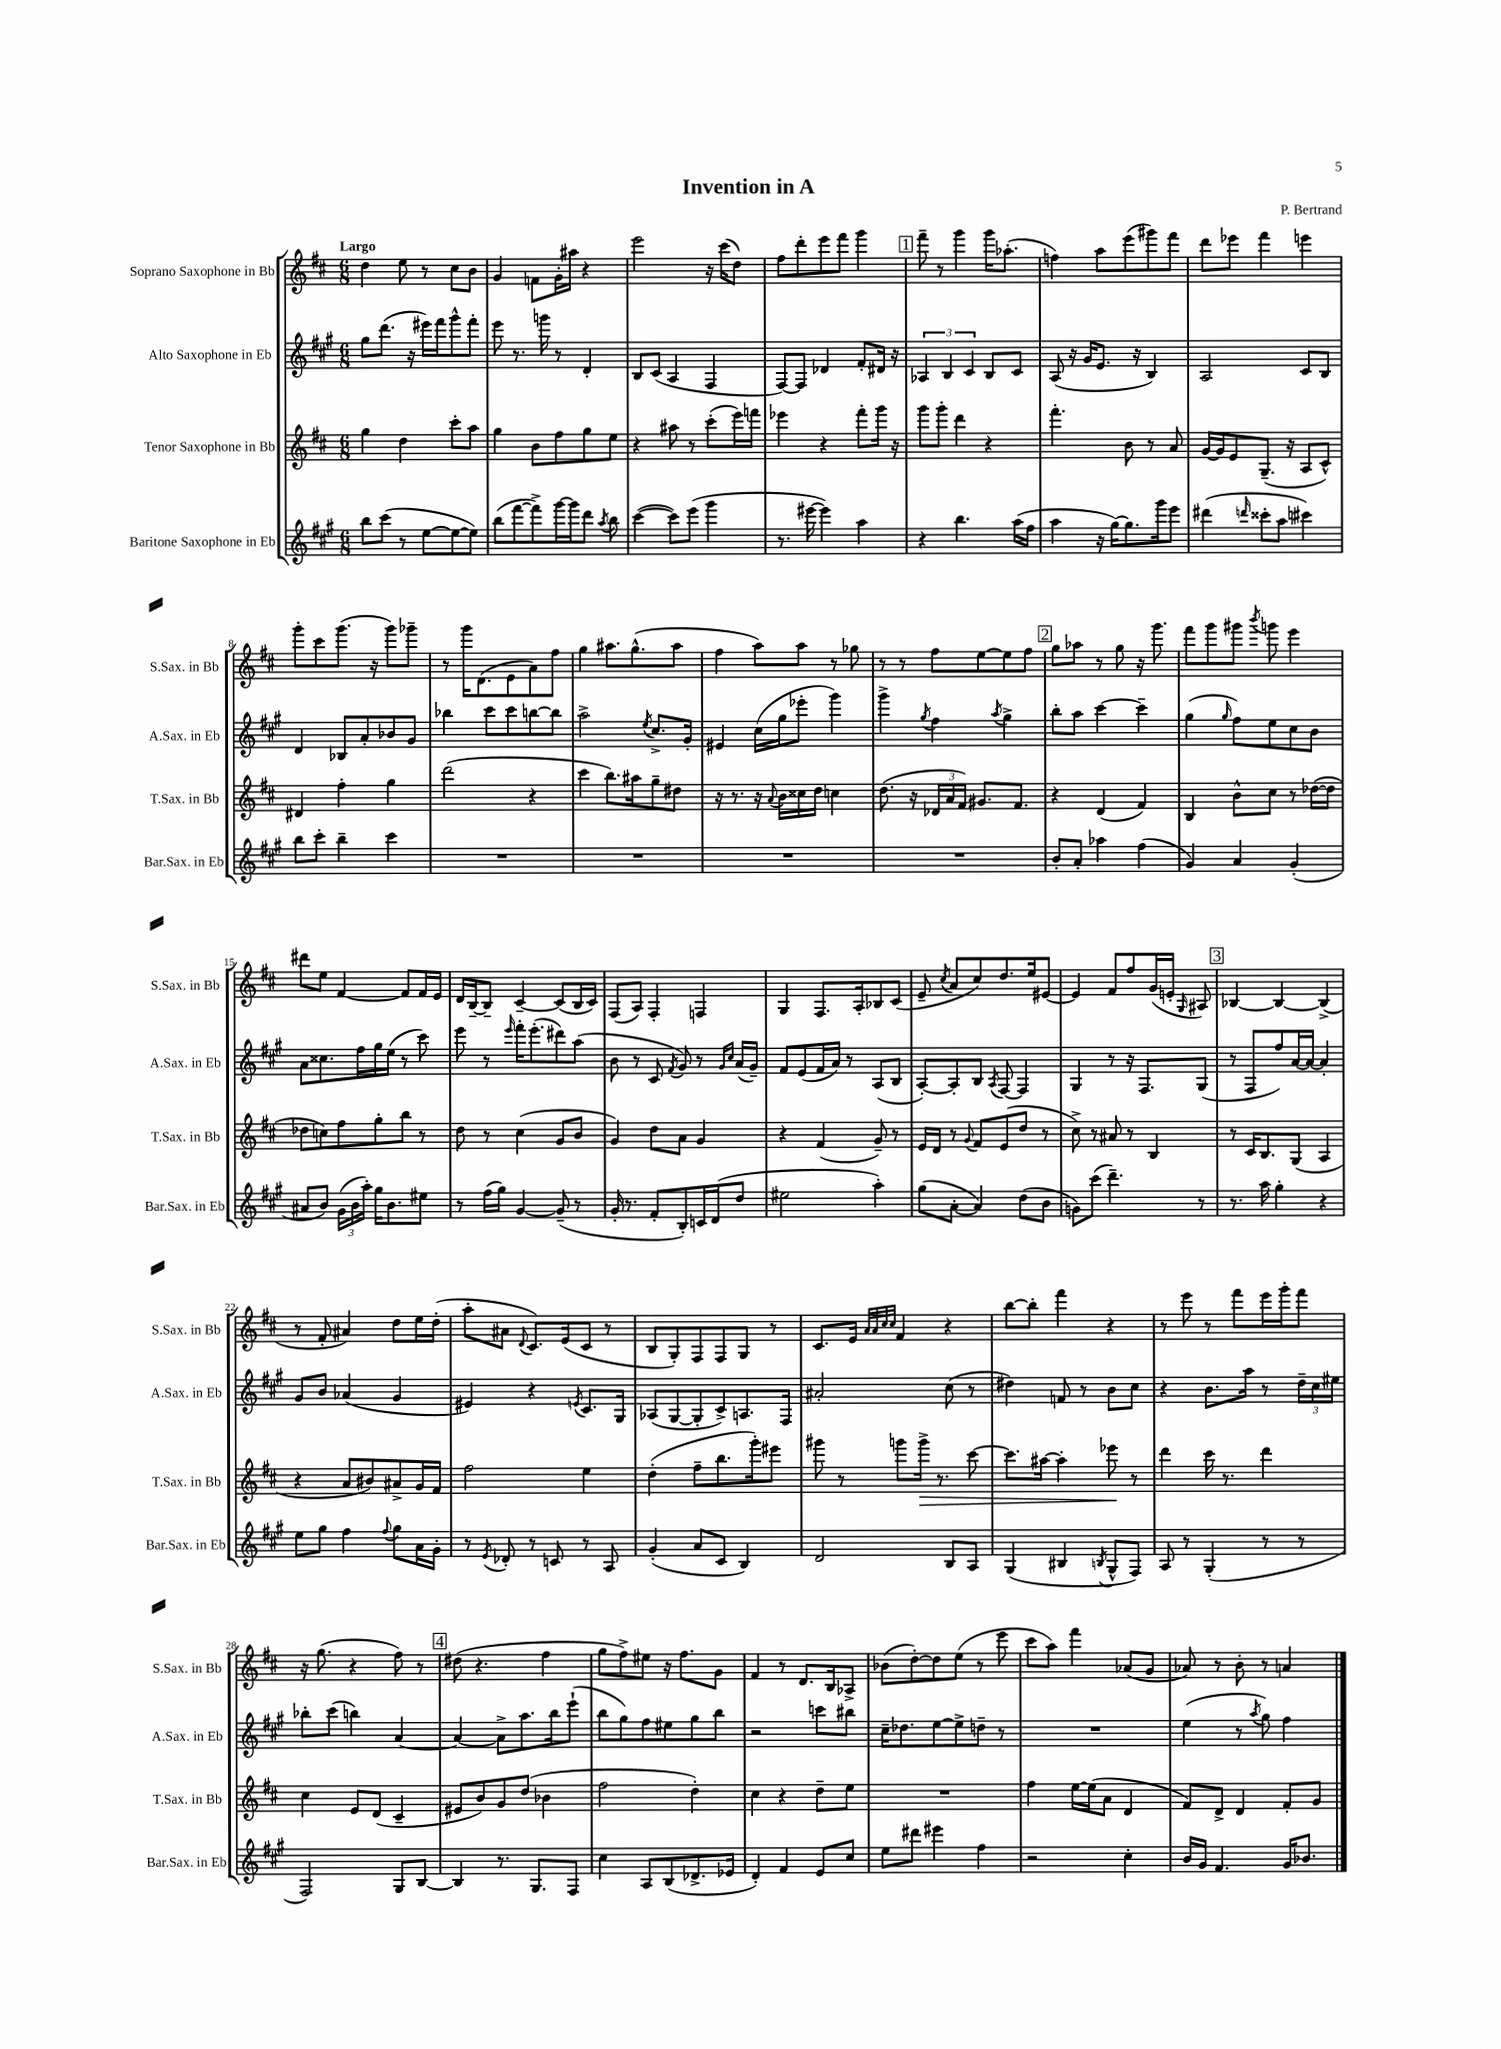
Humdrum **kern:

**kern	**kern	**dynam	**kern	**kern
*part4	*part3	*part3	*part2	*part1
*staff4	*staff3	*staff3	*staff2	*staff1
*I"Baritone Saxophone in Eb	*I"Tenor Saxophone in Bb	*	*I"Alto Saxophone in Eb	*I"Soprano Saxophone in Bb
*I'Bar.Sax. in Eb	*I'T.Sax. in Bb	*	*I'A.Sax. in Eb	*I'S.Sax. in Bb
*clefG2	*clefG2	*	*clefG2	*clefG2
*k[f#c#g#]	*k[f#c#]	*	*k[f#c#g#]	*k[f#c#]
*M6/8	*M6/8	*	*M6/8	*M6/8
=1	=1	=1	=1	=1
!	!	!	!	!LO:TX:a:B:t=Largo
8bb\L	4gg\	.	8gg#\L	4dd\
(8ccc#\J	.	.	(8.ddd\J	.
8r	4dd\	.	.	8ee\
.	.	.	16r	.
[8ee\L	.	.	16eee#X\LL)	8r
.	.	.	16fff#\J	.
8ee\_	8ccc#'\L	.	8ggg#^^\	8cc#\L
8ee\J])	8aa\J	.	8fff#'\J	8b\J
=2	=2	=2	=2	=2
(8bb\L	4gg\	.	8eee\	4g/
[8fff#\	.	.	8.r	.
8fff#^\])	8b\L	.	.	8fn\L
.	.	.	16gggn\	.
[16ggg#\L	8ff#\	.	8r	16g'\L
16ggg#\J]	.	.	.	16aa#X\JJ
8ddd\J	8gg\	.	4d'/	4r
8qaa/	.	.	.	.
8bb\	8ee\J	.	.	.
=3	=3	=3	=3	=3
([4ccc#\	4r	.	8B/L	2eee\
.	.	.	(8c#/J	.
8ccc#\L])	8aa#X\	.	4A/	.
(8eee\J	8r	.	.	.
4ggg#\	(8ccc#'\L	.	4F#/	16r
.	.	.	.	(16ccc#\KL
.	16eee\L)	.	.	8dd\J)
.	16fffn\JJ	.	.	.
=4	=4	=4	=4	=4
8.r	4eee-X\	.	[8F#/L)	8ff#\L
.	.	.	8F#/J]	8ddd'\
[16eee#X\	.	.	.	.
4eee#\])	4r	.	4d-X/	8eee\
.	.	.	.	8fff#\J
4aa\	8fff#'\L	.	8f#'/L	4ggg\
.	16ggg\Jk	.	16d#X/Jk	.
.	16r	.	16r	.
!!LO:REH:place=s1:t=1
=5	=5	=5	=5	=5
4r	8ggg\L	.	6A-X/	8fff#~\
.	8ggg'\J	.	.	8r
.	.	.	6B/	.
4.bb\	4ddd\	.	.	4ggg\
.	.	.	6c#/	.
.	4r	.	8B/L	16ggg\KL
.	.	.	.	(8.aa-X'\J
(16aa\LL	.	.	8c#/J	.
16ff#\JJ	.	.	.	.
=6	=6	=6	=6	=6
4aa\	4.fff#'\	.	(8A/	4ffn\)
.	.	.	16r	.
.	.	.	16g#/KL	.
16r	.	.	8.e/J	8aa\L
[16gg#\KL)	.	.	.	.
8.gg#\]	8b\	.	.	(8eee\
.	.	.	16r	.
.	8r	.	4B/)	8ggg#X\)
16ggg#\k	.	.	.	.
8eee\J	8a/	.	.	8fff#\J
=7	=7	=7	=7	=7
(4ddd#X\	[16g/LL	.	2A/	8ddd\L
.	16g/J]	.	.	.
.	8e/	.	.	8eee-X\J
16qqdddn/	.	.	.	.
8ccc##X'\L	(8.G~/J	.	.	4fff#\
8aa\J	.	.	.	.
.	16r	.	.	.
4ccc#X\)	8A/L	.	8c#/L	4eeen\
.	8c#^^/J)	.	8B/J	.
!!LO:LB:g=z
=8	=8	=8	=8	=8
8bb\L	4d#X/	.	4d/	8ggg'\L
8ccc#'\J	.	.	.	8ccc#\
4bb~\	4ff#'\	.	8B-X/L	(8.ggg\J
.	.	.	8a'/	.
.	.	.	.	16r
4ccc#\	4gg\	.	8b-X/	8ggg\L)
.	.	.	8g#/J	8ggg-X~\J
=9	=9	=9	=9	=9
2.r	(2ddd\	.	4bb-X\	8r
.	.	.	.	16ggg\KL
.	.	.	.	(8.d\
.	.	.	8ccc#\L	.
.	.	.	8ccc#\	8e\
.	4r	.	[8bbn\	8a\)
.	.	.	8bb\J]	8ff#\J
=10	=10	=10	=10	=10
2.r	4ccc#\	.	2aa^\	4gg\
.	8.bb\L)	.	.	8.aa#X\L
.	16aa#X\k	.	.	(8.gg^^\
.	.	.	8qee/	.
.	8gg~\	.	8.cc#^/L	.
.	8dd#X\J	.	.	8aa#\J
.	.	.	16g#'/Jk	.
=11	=11	=11	=11	=11
2.r	16r	.	4e#X/	4ff#\
.	8.r	.	.	.
.	16r	.	(16cc#\LL	8aa\L)
.	8qqa/	.	.	.
.	16b\LL	.	16gg#\J	.
.	16cc##X\	.	8eee-X'\J	8aa\J
.	16dd\JJ	.	.	.
.	4ccn\	.	4ggg#\)	8r
.	.	.	.	8gg-X\
=12	=12	=12	=12	=12
2.r	(8.dd\	.	4ggg#^\	8r
.	.	.	.	8r
.	16r	.	.	.
.	.	.	8qgg#/	.
.	24d-X/LL	.	4ff#\	8ff#\L
.	24a/	.	.	.
.	24f#/JJ)	.	.	.
.	8.g#X/L	.	.	[8ee\
.	.	.	8qaa/	.
.	.	.	4gg#^\	8ee\]
.	8.f#/J	.	.	.
.	.	.	.	8ff#\J
!!LO:REH:place=s1:t=2
=13	=13	=13	=13	=13
8b'/L	4r	.	8bb'\L	8gg\L
8a'/J	.	.	8aa\J	8aa-X\J
4aa-X\	(4d/	.	[4ccc#\	8r
.	.	.	.	8gg\
(4ff#\	4f#/)	.	4ccc#~\]	16r
.	.	.	.	8.ggg\
=14	=14	=14	=14	=14
4g#/)	4B/	.	(4gg#\	8fff#\L
.	.	.	.	8ggg\
.	.	.	16qqgg#/	.
4a/	8b^^\L	.	8ff#\L)	8ggg#X\J
.	.	.	.	8qbbb/
.	8cc#\J	.	8ee\	8gggn\
(4g#'/	8r	.	8cc#\	4eee\
.	([16dd-X\LL	.	8b\J	.
.	16dd-\JJ]	.	.	.
!!LO:LB:g=z
=15	=15	=15	=15	=15
8a#X/L	8dd-X\L	.	8a\L	8ddd#X\L
8b/J)	8ccn\)	.	8.cc##X\	8ee\J
(24g#\LL	8ff#\	.	.	[4f#/
24b\	.	.	.	.
.	.	.	16ff#\L	.
24aa'\JJ)	.	.	.	.
16gg#\KL	8gg'\	.	16gg#\	.
8.b\	.	.	(16ee\JJ	.
.	8bb\J	.	8r	8f#/L]
8ee#X\J	8r	.	8ccc#\)	16f#/L
.	.	.	.	16e/JJ
=16	=16	=16	=16	=16
8r	8dd\	.	8eee\	16d/LL
.	.	.	.	[16B~/J
(16ff#\LL	8r	.	8r	8B~/J]
16gg#\JJ)	.	.	.	.
.	.	.	16qqeee/	.
[4g#/	(4cc#\	.	16fff#'\KL	[4c#~/
.	.	.	(8.eee'\	.
(8g#~/]	8g/L	.	8ddd#X\)	(8c#/L]
8r	8b/J	.	(8aa\J	16B/L
.	.	.	.	16c#/JJ)
=17	=17	=17	=17	=17
16g#'/	4g/)	.	8b\	(8F#/L
8.r	.	.	.	.
.	.	.	8r	8A/J)
8f#'/L	8dd\L	.	8c#/	4F#'/
.	.	.	8qf#/	.
8B'/)	8a\J	.	8g#/)	.
16cn/L	4g/	.	8r	4Fn/
(16d/J	.	.	.	.
.	.	.	16qqg#/LL	.
.	.	.	16qqcc#/JJ	.
8dd/J	.	.	(16a/LL	.
.	.	.	16g#~/JJ)	.
=18	=18	=18	=18	=18
2ee#X\	4r	.	8f#/L	4G/
.	.	.	(8e/	.
.	(4f#/	.	16f#/L	8.F#/L
.	.	.	16a/JJ)	.
.	.	.	8r	.
.	.	.	.	16A'/k
4aa'\)	8g~/)	.	(8A/L	8B-X/
.	8r	.	8B/J	(8c#/J
=19	=19	=19	=19	=19
(8gg#\L	16e/LL	.	[8A'/L)	8e~/
.	16d/JJ	.	.	.
.	.	.	.	8qcc#/
[8a'\J	8r	.	8A'/]	8a/L
.	8qqg/	.	.	.
4a/])	8f#/L	.	8B/J	8cc#/)
.	.	.	8qA/	.
.	(8e/	.	[8F#/	8.dd/
(8dd\L	8dd/J	.	4F#/]	.
.	.	.	.	16ee/k
8b\J	8r	.	.	[8e#X/J
=20	=20	=20	=20	=20
8gn\L)	8cc#^\)	.	4G#/	4e#/]
(8ccc#\J	8r	.	.	.
4.ddd~\)	8a#X/	.	8r	8f#/L
.	8r	.	16r	8ff#/
.	.	.	8.F#/L	.
.	4B/	.	.	(16g/L
.	.	.	.	16en'/JJ
.	.	.	.	16qqG/
8r	.	.	(8G#/J	8A#X/)
!!LO:REH:place=s1:t=3
=21	=21	=21	=21	=21
8.r	8r	.	8r	[4B-X/
.	16c#/KL	.	8F#/L	.
16aa\	8.B/	.	.	.
4gg#'\	.	.	8ff#/)	4B-/_
.	(8G/J	.	[16a/L	.
.	.	.	16a/JJ_	.
4r	4A/	.	4a'/]	(4B-^/]
!!LO:LB:g=z
=22	=22	=22	=22	=22
8ee\L	4r	.	8g#/L	8r
8gg#\J	.	.	8b/J	8f#'/
4ff#\	8a/L	.	(4a-X/	4a#X/)
.	8b#X/)	.	.	.
8qqff#/	.	.	.	.
8gg#\L	8a#X^/	.	4g#/	8dd\L
16a\L	16g/L	.	.	16ee\L
16g#'\JJ	16f#/JJ	.	.	(16dd'\JJ
=23	=23	=23	=23	=23
8r	2ff#\	.	4e#X/)	8aa'\L
8qe/	.	.	.	.
8d-X'/	.	.	.	8a#X\J
.	.	.	.	8qqd/
8r	.	.	4r	8.c#/L)
8cn/	.	.	.	.
.	.	.	.	(16e/k
.	.	.	8qen/	.
8r	4ee\	.	8.c#/L	8c#/J
8A/	.	.	.	8r
.	.	.	16G#/Jk	.
=24	=24	=24	=24	=24
(4g#'/	(4dd'\	.	(8A-X/L	8B/L
.	.	.	[8G#/	8G'/)
8a/L	8ff#~\L	.	8G#'/]	8F#/
8c#/J	8.bb\	.	8c#^/)	8F#/
4B/)	.	.	8.An/	8G/J
.	16ggg'\k)	.	.	.
.	8eee#X\J	.	.	8r
.	.	.	16F#/Jk	.
=25	=25	=25	=25	=25
2d/	8ggg#X\	.	2a#X'/	8.c#/L
.	8r	.	.	.
.	.	.	.	16e/Jk
.	.	.	.	32qqa/LLL
.	.	.	.	32qqa/
.	.	.	.	32qqcc#/
.	.	.	.	32qqcc#/JJJ
.	8gggn\L	.	.	4f#/
!	!	!LO:HP:b	!	!
.	16ggg^\Jk	>	.	.
.	8.r	.	.	.
8B/L	.	.	(8cc#\	4r
8A/J	[8ccc#\	.	8r	.
=26	=26	=26	=26	=26
(4G#/	8.ccc#\L]	.	4dd#X\)	[8bb\L
.	.	.	.	8bb'\J]
.	[16aa#X\Jk	.	.	.
4B#X/	4aa#'\]	.	8fn/	4fff#\
.	.	.	8r	.
8qBn/	.	.	.	.
8G#^^/L	8eee-X\	.	8b\L	4r
8F#/J)	8r	]	8cc#\J	.
=27	=27	=27	=27	=27
8A/	4ddd\	.	4r	8r
8r	.	.	.	8eee\
(4G#'/	16ccc#\	.	8.b\L	8r
.	8.r	.	.	.
.	.	.	.	8fff#\L
.	.	.	16aa\Jk	.
8r	4ddd\	.	8r	16eee\L
.	.	.	.	16ggg'\J
8r	.	.	24dd~\LL	8fff#\J
.	.	.	24cc#\	.
.	.	.	24ee#X\JJ	.
!!LO:LB:g=z
=28	=28	=28	=28	=28
2F#/)	4cc#\	.	8bb-X'\L	16r
.	.	.	.	(8.gg\
.	.	.	(8ccc#\J	.
.	8e/L	.	4bbn\)	4r
.	(8d/J	.	.	.
8G#/L	4c#~/	.	[4a/	8ff#\)
[8B/J	.	.	.	8r
!!LO:REH:place=s1:t=4
=29	=29	=29	=29	=29
4B/]	8e#X/L	.	4a/_	(8dd#X\
.	8b/)	.	.	4.r
8.r	8g/	.	8a^\L]	.
.	(8dd/J	.	8.aa\	.
8.G#/L	.	.	.	.
.	4b-X\	.	.	4ff#\
.	.	.	16bb\k	.
8F#/J	.	.	(8eee`\J	.
=30	=30	=30	=30	=30
4cc#\	2ff#\	.	8bb\L	8gg\L
.	.	.	8gg#\)	8ff#^\)
8A/L	.	.	8ff#\	8ee#X\J
(8B/	.	.	8ee#X\	16r
.	.	.	.	8.ff#\L
8.d-X^/	4dd'\)	.	8gg#\	.
.	.	.	8bb\J	8g\J
16e-X/Jk	.	.	.	.
=31	=31	=31	=31	=31
4d'/)	4cc#\	.	2r	4f#/
4f#/	4r	.	.	8r
.	.	.	.	8.d/L
8e/L	8dd~\L	.	8cccn\L	.
.	.	.	.	16B/k
8cc#/J	8ee\J	.	8bb#X\J	8A-X^/J
=32	=32	=32	=32	=32
8ee\L	2.r	.	16cc#~\KL	(8b-X\L
.	.	.	8.dd-X\	.
8ddd#X\J	.	.	.	[8dd'\)
4eee#X\	.	.	[8ee\	8dd\]
.	.	.	8ee^\]	(8ee\J
4ff#\	.	.	8ddn~\J	8r
.	.	.	8r	8eee\
=33	=33	=33	=33	=33
2r	4ff#\	.	2.r	8ccc#\L
.	.	.	.	8aa\J)
.	[16ee\LL	.	.	4fff#\
.	(16ee\J]	.	.	.
.	8a\J	.	.	.
4cc#'\	4d/	.	.	(8a-X/L
.	.	.	.	8g/J
=34	=34	=34	=34	=34
16b/LL	8f#/L)	.	(4ee\	8a-X/)
16g#/JJ	.	.	.	.
4.f#/	8d^/J	.	.	8r
.	4d/	.	8r	8b'\
.	.	.	8qaa/	.
.	.	.	8gg#\)	8r
16g#/KL	8f#'/L	.	4ff#\	4an/
8.b-X/J	.	.	.	.
.	8g/J	.	.	.
==	==	==	==	==
*-	*-	*-	*-	*-
